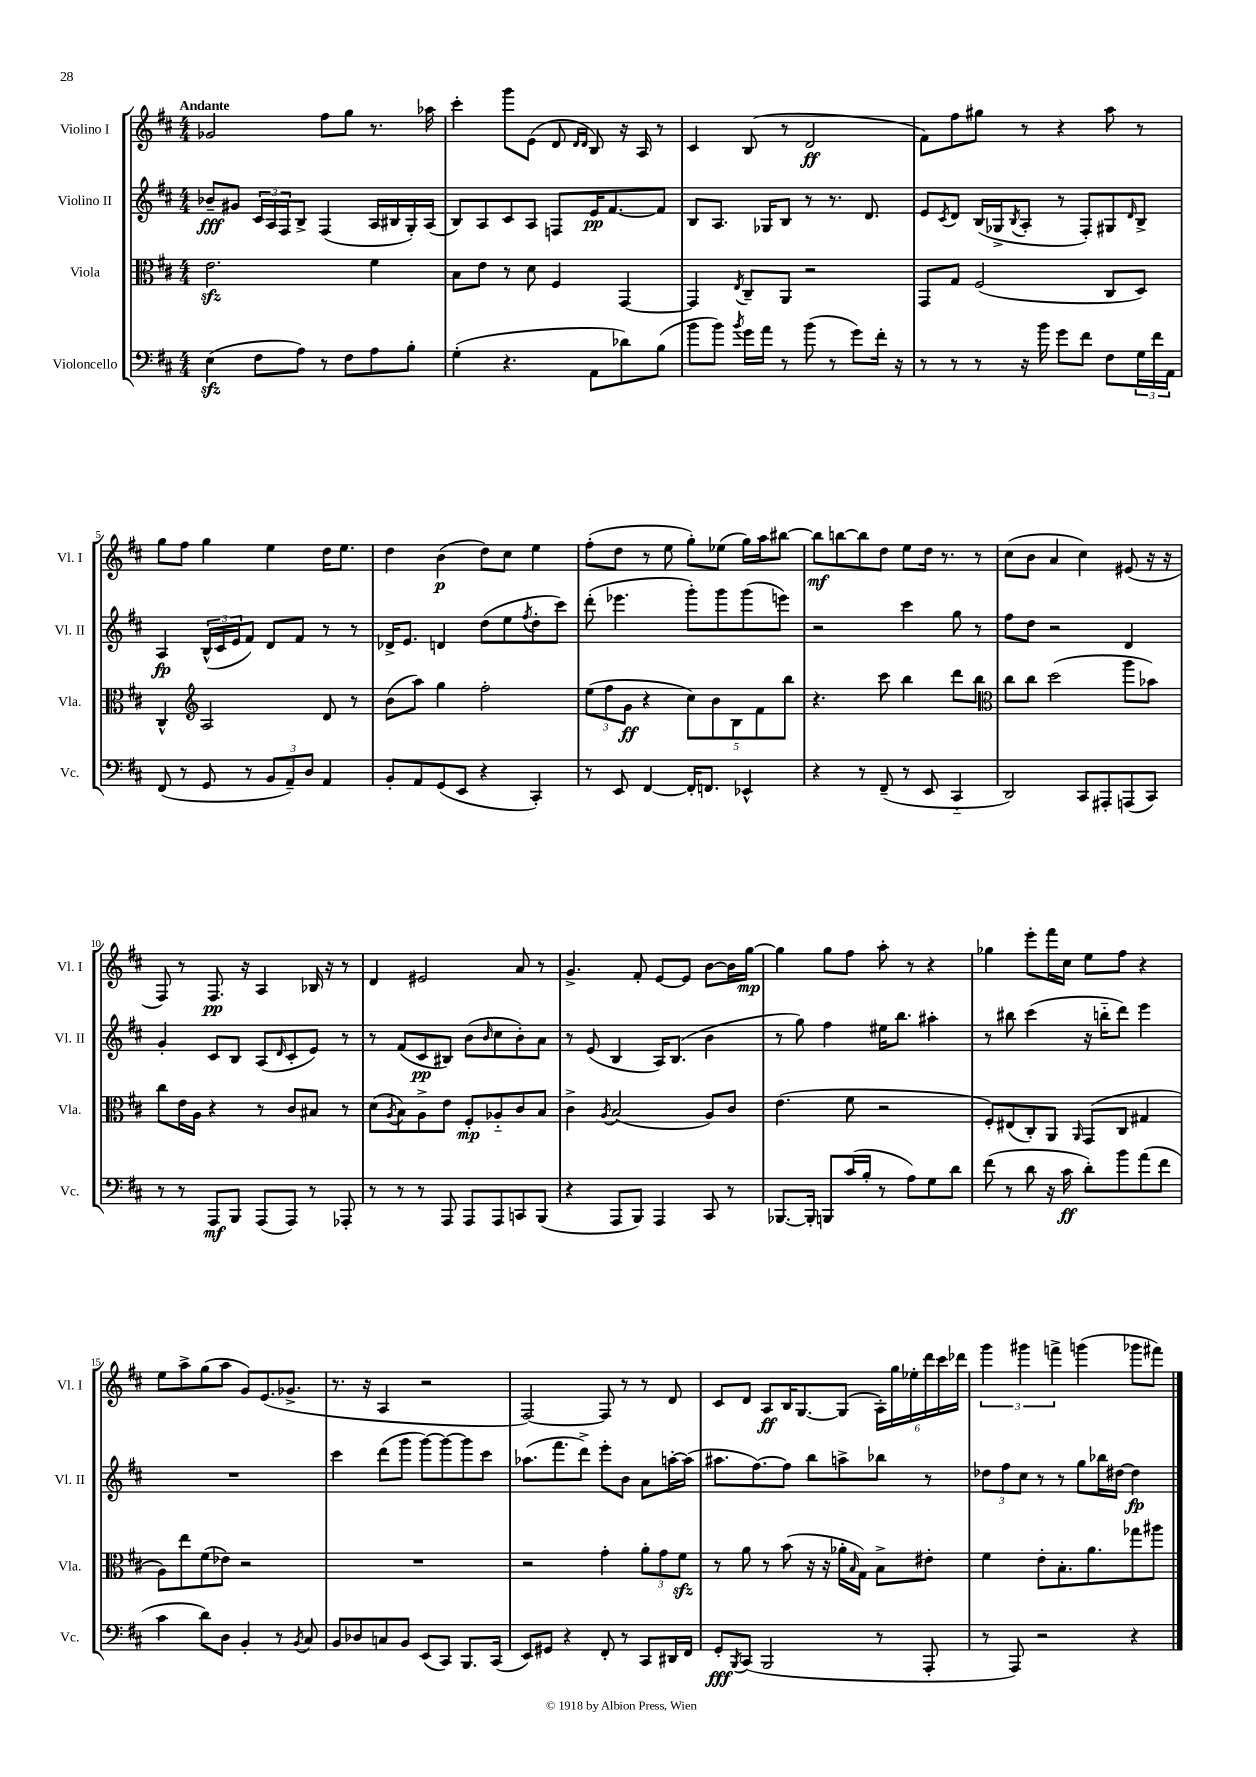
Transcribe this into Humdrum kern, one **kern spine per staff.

**kern	**dynam	**kern	**dynam	**kern	**dynam	**kern	**dynam
*part4	*part4	*part3	*part3	*part2	*part2	*part1	*part1
*staff4	*staff4	*staff3	*staff3	*staff2	*staff2	*staff1	*staff1
*I"Violoncello	*	*I"Viola	*	*I"Violino II	*	*I"Violino I	*
*I'Vc.	*	*I'Vla.	*	*I'Vl. II	*	*I'Vl. I	*
*clefF4	*	*clefC3	*	*clefG2	*	*clefG2	*
*k[f#c#]	*	*k[f#c#]	*	*k[f#c#]	*	*k[f#c#]	*
*M4/4	*	*M4/4	*	*M4/4	*	*M4/4	*
=1	=1	=1	=1	=1	=1	=1	=1
!	!	!	!	!	!	!LO:TX:a:B:t=Andante	!
(4Ezz\	.	2.ezz\	.	8b-X~/L	fff	2g-X/	.
.	.	.	.	8g#X/J	.	.	.
8F#\L	.	.	.	24c#/LL	.	.	.
.	.	.	.	24A/	.	.	.
.	.	.	.	24F#/J	.	.	.
8A\J)	.	.	.	8B^/J	.	.	.
8r	.	.	.	(4F#/	.	8ff#\L	.
8F#\L	.	.	.	.	.	8gg\J	.
8A\	.	4f#\	.	16A/LL	.	8.r	.
.	.	.	.	16B#X/	.	.	.
8B'\J	.	.	.	16G'/)	.	.	.
.	.	.	.	(16A/JJ	.	16aa-X\	.
=2	=2	=2	=2	=2	=2	=2	=2
(4G'\	.	8B\L	.	8B/L)	.	4ccc#'\	.
.	.	8e\J	.	8A/	.	.	.
4.r	.	8r	.	8c#/	.	8ggg\L	.
.	.	8d\	.	8A/J	.	(8e\J	.
.	.	4F#/	.	8Fn/L	.	8d/	.
.	.	.	.	.	.	16qqd/LL	.
.	.	.	.	.	.	16qqd/JJ	.
8AA\L	.	.	.	16e/K	pp	8B/)	.
.	.	.	.	[8.f#/	.	.	.
8d-X\)	.	[4GG/	.	.	.	16r	.
.	.	.	.	.	.	16A/	.
(8B\J	.	.	.	8f#/J]	.	8r	.
=3	=3	=3	=3	=3	=3	=3	=3
8b\L	.	4GG/]	.	8B/L	.	4c#/	.
8b\J)	.	.	.	8.A/J	.	.	.
8qb/	.	8qE/	.	.	.	.	.
16g\LL	.	8C#~/L	.	.	.	(8B/	.
16a\JJ	.	.	.	16G-X/KL	.	.	.
8r	.	8AA/J	.	8B/J	.	8r	.
(8b\	.	2r	.	8r	.	2d/	ff
8r	.	.	.	8.r	.	.	.
8g\L)	.	.	.	.	.	.	.
.	.	.	.	8.d/	.	.	.
16f#'\Jk	.	.	.	.	.	.	.
16r	.	.	.	.	.	.	.
=4	=4	=4	=4	=4	=4	=4	=4
8r	.	8GG/L	.	8e/L	.	8f#\L)	.
.	.	.	.	8qc#/	.	.	.
8r	.	8G/J	.	8d/J	.	8ff#\	.
8r	.	(2F#/	.	(16B/LL	.	8gg#X\J	.
.	.	.	.	16G-X^/J	.	.	.
.	.	.	.	8qB/	.	.	.
16r	.	.	.	8A'/J	.	8r	.
16b\	.	.	.	.	.	.	.
8g\L	.	.	.	8r	.	4r	.
8f#\J	.	.	.	8F#'/L)	.	.	.
8F#\L	.	8C#/L	.	8G#X/	.	8aa\	.
.	.	.	.	16qqd/	.	.	.
24G\L	.	8D/J)	.	8B^/J	.	8r	.
24f#\	.	.	.	.	.	.	.
24AA\JJ	.	.	.	.	.	.	.
!!LO:LB:g=z
=5	=5	=5	=5	=5	=5	=5	=5
(8FF#/	.	4C#^^/	.	4A/	fp	8gg\L	.
8r	.	.	.	.	.	8ff#\J	.
*	*	*clefG2	*	*	*	*	*
8GG/	.	2A/	.	(24B^^/LL	.	4gg\	.
.	.	.	.	24c#/	.	.	.
.	.	.	.	24e/J	.	.	.
8r	.	.	.	8f#/J)	.	.	.
12BB/L	.	.	.	8d/L	.	4ee\	.
12AA~/)	.	.	.	.	.	.	.
.	.	.	.	8f#/J	.	.	.
12D/J	.	.	.	.	.	.	.
4AA/	.	8d/	.	8r	.	16dd\KL	.
.	.	.	.	.	.	8.ee\J	.
.	.	8r	.	8r	.	.	.
=6	=6	=6	=6	=6	=6	=6	=6
8BB'/L	.	(8b\L	.	16d-X^/KL	.	4dd\	.
.	.	.	.	8.e/J	.	.	.
8AA/	.	8aa\J)	.	.	.	.	.
(8GG/	.	4gg\	.	4dn/	.	(4b\	p
8EE/J	.	.	.	.	.	.	.
4r	.	2ff#'\	.	(8dd\L	.	8dd\L)	.
.	.	.	.	8ee\	.	8cc#\J	.
.	.	.	.	8qff#/	.	.	.
4CC#'/)	.	.	.	8dd'\	.	4ee\	.
.	.	.	.	8ccc#\J)	.	.	.
=7	=7	=7	=7	=7	=7	=7	=7
8r	.	(12ee\L	.	(8ddd'\	.	(8ff#'\L	.
.	.	12ff#\	.	.	.	.	.
8EE/	.	.	.	4.eee-X\	.	8dd\J	.
.	.	12g\J	ff	.	.	.	.
[4FF#/	.	4r	.	.	.	8r	.
.	.	.	.	.	.	8ee\	.
16FF#'/KL]	.	10cc#\L)	.	8ggg'\L)	.	8gg'\L)	.
8.FFn/J	.	.	.	.	.	.	.
.	.	10b\	.	.	.	.	.
.	.	.	.	8ggg\	.	(8ee-X\J	.
.	.	10B\	.	.	.	.	.
4EE-X^^/	.	.	.	(8ggg\	.	16gg\LL)	.
.	.	10f#\	.	.	.	.	.
.	.	.	.	.	.	16aa\J	.
.	.	.	.	8eeen\J)	.	[8bb#X\J	.
.	.	10bb\J	.	.	.	.	.
=8	=8	=8	=8	=8	=8	=8	=8
4r	.	4.r	.	2r	.	8bb#\L]	mf
.	.	.	.	.	.	[8bbn\	.
8r	.	.	.	.	.	8bb\]	.
(8FF#~/	.	8ccc#\	.	.	.	8dd\J	.
8r	.	4bb\	.	4ccc#\	.	8ee\L	.
8EE/	.	.	.	.	.	16dd\Jk	.
.	.	.	.	.	.	8.r	.
4CC#/	.	8ddd\L	.	8gg\	.	.	.
.	.	8bb\J	.	8r	.	8r	.
=9	=9	=9	=9	=9	=9	=9	=9
*	*	*clefC3	*	*	*	*	*
2DD/)	.	8cc#\L	.	8ff#\L	.	(8cc#\L	.
.	.	8cc#\J	.	8dd\J	.	8b\J	.
.	.	(2dd\	.	2r	.	4a/	.
8CC#/L	.	.	.	.	.	4cc#\)	.
8AAA#X'/	.	.	.	.	.	.	.
(8AAAn/	.	8aa\L	.	4d/	.	(8e#X/	.
8CC#/J)	.	8b-X\J)	.	.	.	16r	.
.	.	.	.	.	.	16r	.
!!LO:LB:g=z
=10	=10	=10	=10	=10	=10	=10	=10
8r	.	8cc#\L	.	4g'/	.	8F#/)	.
8r	.	16e\L	.	.	.	8r	.
.	.	16A\JJ	.	.	.	.	.
8AAA/L	mf	4r	.	8c#/L	.	8.F#/	pp
8BBB/J	.	.	.	8B/J	.	.	.
.	.	.	.	.	.	16r	.
(8AAA/L	.	8r	.	(8A/L	.	4A/	.
.	.	.	.	16qqd/	.	.	.
8AAA/J)	.	8c#/L	.	8c#'/	.	.	.
8r	.	8B#X/J	.	8e/J)	.	16B-X/	.
.	.	.	.	.	.	16r	.
8AAA-X'/	.	8r	.	8r	.	8r	.
=11	=11	=11	=11	=11	=11	=11	=11
8r	.	(8d\L	.	8r	.	4d/	.
.	.	8qA/	.	.	.	.	.
8r	.	8B\)	.	(8f#/L	.	.	.
8r	.	8A^\	.	8c#/	pp	2e#X/	.
8AAA/	.	8e\J	.	8B#X/J)	.	.	.
8AAA/L	.	8F#'/L	mp	(8b\L	.	.	.
.	.	.	.	16qqb/	.	.	.
8AAA/	.	8A-X/	.	8cc#\	.	.	.
8CCn/	.	8c#/	.	8b'\)	.	8a/	.
(8BBB/J	.	8B/J	.	8a\J	.	8r	.
=12	=12	=12	=12	=12	=12	=12	=12
4r	.	4c#^\	.	8r	.	4.g^/	.
.	.	.	.	(8e/	.	.	.
.	.	8qA/	.	.	.	.	.
8AAA/L	.	(2B/	.	4B/	.	.	.
8BBB/J)	.	.	.	.	.	8f#'/	.
4AAA/	.	.	.	16A/KL)	.	[8e/L	.
.	.	.	.	(8.B/J	.	.	.
.	.	.	.	.	.	8e/J]	.
8CC#/	.	8A/L)	.	4b\	.	[8b\L	.
8r	.	8c#/J	.	.	.	16b\L]	.
.	.	.	.	.	.	[16gg\JJ	mp
=13	=13	=13	=13	=13	=13	=13	=13
[8.BBB-X/L	.	(4.e\	.	8r	.	4gg\]	.
.	.	.	.	8gg\)	.	.	.
16BBB-'/Jk]	.	.	.	.	.	.	.
8BBBn/L	.	.	.	4ff#\	.	8gg\L	.
(16c#/L	.	8f#\	.	.	.	8ff#\J	.
16B'/JJ	.	.	.	.	.	.	.
8r	.	2r	.	16ee#X\KL	.	8aa'\	.
.	.	.	.	8.bb\J	.	.	.
8A\L)	.	.	.	.	.	8r	.
8G\	.	.	.	4aa#X'\	.	4r	.
8d\J	.	.	.	.	.	.	.
=14	=14	=14	=14	=14	=14	=14	=14
(8f#\	.	8F#'/L)	.	8r	.	4gg-X\	.
8r	.	(8E#X/	.	8bb#X\	.	.	.
8d\	.	8C#'/)	.	(4ccc#\	.	8eee'\L	.
16r	.	8AA/J	.	.	.	16fff#\L	.
16c#\	ff	.	.	.	.	16cc#\JJ	.
.	.	16qqAA/	.	.	.	.	.
8d'\L)	.	(8GG/L	.	16r	.	8ee\L	.
.	.	.	.	16bbn\KL	.	.	.
8b\	.	8C#/J	.	8ddd\J)	.	8ff#\J	.
(8a\	.	4G#X/	.	4eee\	.	4r	.
8f#\J	.	.	.	.	.	.	.
!!LO:LB:g=z
=15	=15	=15	=15	=15	=15	=15	=15
4c#\	.	8A\L)	.	1r	.	8ee\L	.
.	.	8ee\	.	.	.	8aa^\	.
8d\L)	.	(8f#\	.	.	.	(8gg\	.
8D\J	.	8e-X\J)	.	.	.	8aa\J	.
4BB'/	.	2r	.	.	.	8g/L)	.
.	.	.	.	.	.	(8.e/	.
8r	.	.	.	.	.	.	.
.	.	.	.	.	.	8.g-X^/J	.
8qBB/	.	.	.	.	.	.	.
8C#/	.	.	.	.	.	.	.
=16	=16	=16	=16	=16	=16	=16	=16
8BB/L	.	1r	.	4ccc#\	.	8.r	.
8D-X/	.	.	.	.	.	.	.
.	.	.	.	.	.	16r	.
8Cn/	.	.	.	(8ddd\L	.	4A/	.
8BB/J	.	.	.	8ggg\J	.	.	.
(8EE/L	.	.	.	[8ggg\L)	.	2r	.
8CC#/J)	.	.	.	8ggg\_	.	.	.
8.BBB/L	.	.	.	8ggg\]	.	.	.
.	.	.	.	8ccc#\J	.	.	.
(16CC#/Jk	.	.	.	.	.	.	.
=17	=17	=17	=17	=17	=17	=17	=17
8EE/L)	.	2r	.	(8.aa-X\L	.	[2F#/)	.
8GG#X/J	.	.	.	.	.	.	.
.	.	.	.	8.fff#\	.	.	.
4r	.	.	.	.	.	.	.
.	.	.	.	8ddd^\J)	.	.	.
8FF#'/	.	4g'\	.	8eee'\L	.	8F#/]	.
8r	.	.	.	8b\J	.	8r	.
8CC#/L	.	12a'\L	.	8a\L	.	8r	.
.	.	12g\	.	.	.	.	.
16DD#X/L	.	.	.	[16aan'\L	.	8d/	.
.	.	12f#zz\J	.	.	.	.	.
16FF#/JJ	.	.	.	(16aa\JJ]	.	.	.
=18	=18	=18	=18	=18	=18	=18	=18
8GG'/L	fff	8r	.	8.aa#X\L	.	8c#/L	.
8qBBB/	.	.	.	.	.	.	.
(8CC#/J	.	8a\	.	.	.	8d/J	.
.	.	.	.	[8.ff#\)	.	.	.
2BBB/	.	8r	.	.	.	8A/L	ff
.	.	(8b\	.	8ff#\J]	.	16B/K	.
.	.	.	.	.	.	[8.G/	.
.	.	16r	.	8bb\L	.	.	.
.	.	16r	.	.	.	.	.
.	.	16a-X'\LL	.	8aan^\	.	(8G/J]	.
.	.	16qqB/	.	.	.	.	.
.	.	16G\JJ)	.	.	.	.	.
8r	.	8B^\L	.	8bb-X\J	.	24A'\LL)	.
.	.	.	.	.	.	24gg\	.
.	.	.	.	.	.	24ee-X'\	.
8AAA'/	.	8e#X'\J	.	8r	.	24ddd\	.
.	.	.	.	.	.	24ccc#\	.
.	.	.	.	.	.	24ddd-X\JJ	.
=19	=19	=19	=19	=19	=19	=19	=19
8r	.	4f#\	.	12dd-X\L	.	6ggg\	.
.	.	.	.	12ff#\	.	.	.
8AAA/)	.	.	.	.	.	.	.
.	.	.	.	12cc#\J	.	6ggg#X\	.
2r	.	8e'\L	.	8r	.	.	.
.	.	.	.	.	.	6fffn^\	.
.	.	8.B'\	.	8r	.	.	.
.	.	.	.	8gg\L	.	(4gggn\	.
.	.	8.a\	.	.	.	.	.
.	.	.	.	16bb-X\L	.	.	.
.	.	.	.	[16dd#X\JJ	.	.	.
4r	.	8gg-X\	.	4dd#\]	fp	8ggg-X\L	.
.	.	8aa#X\J	.	.	.	8fff#X\J)	.
==	==	==	==	==	==	==	==
*-	*-	*-	*-	*-	*-	*-	*-
